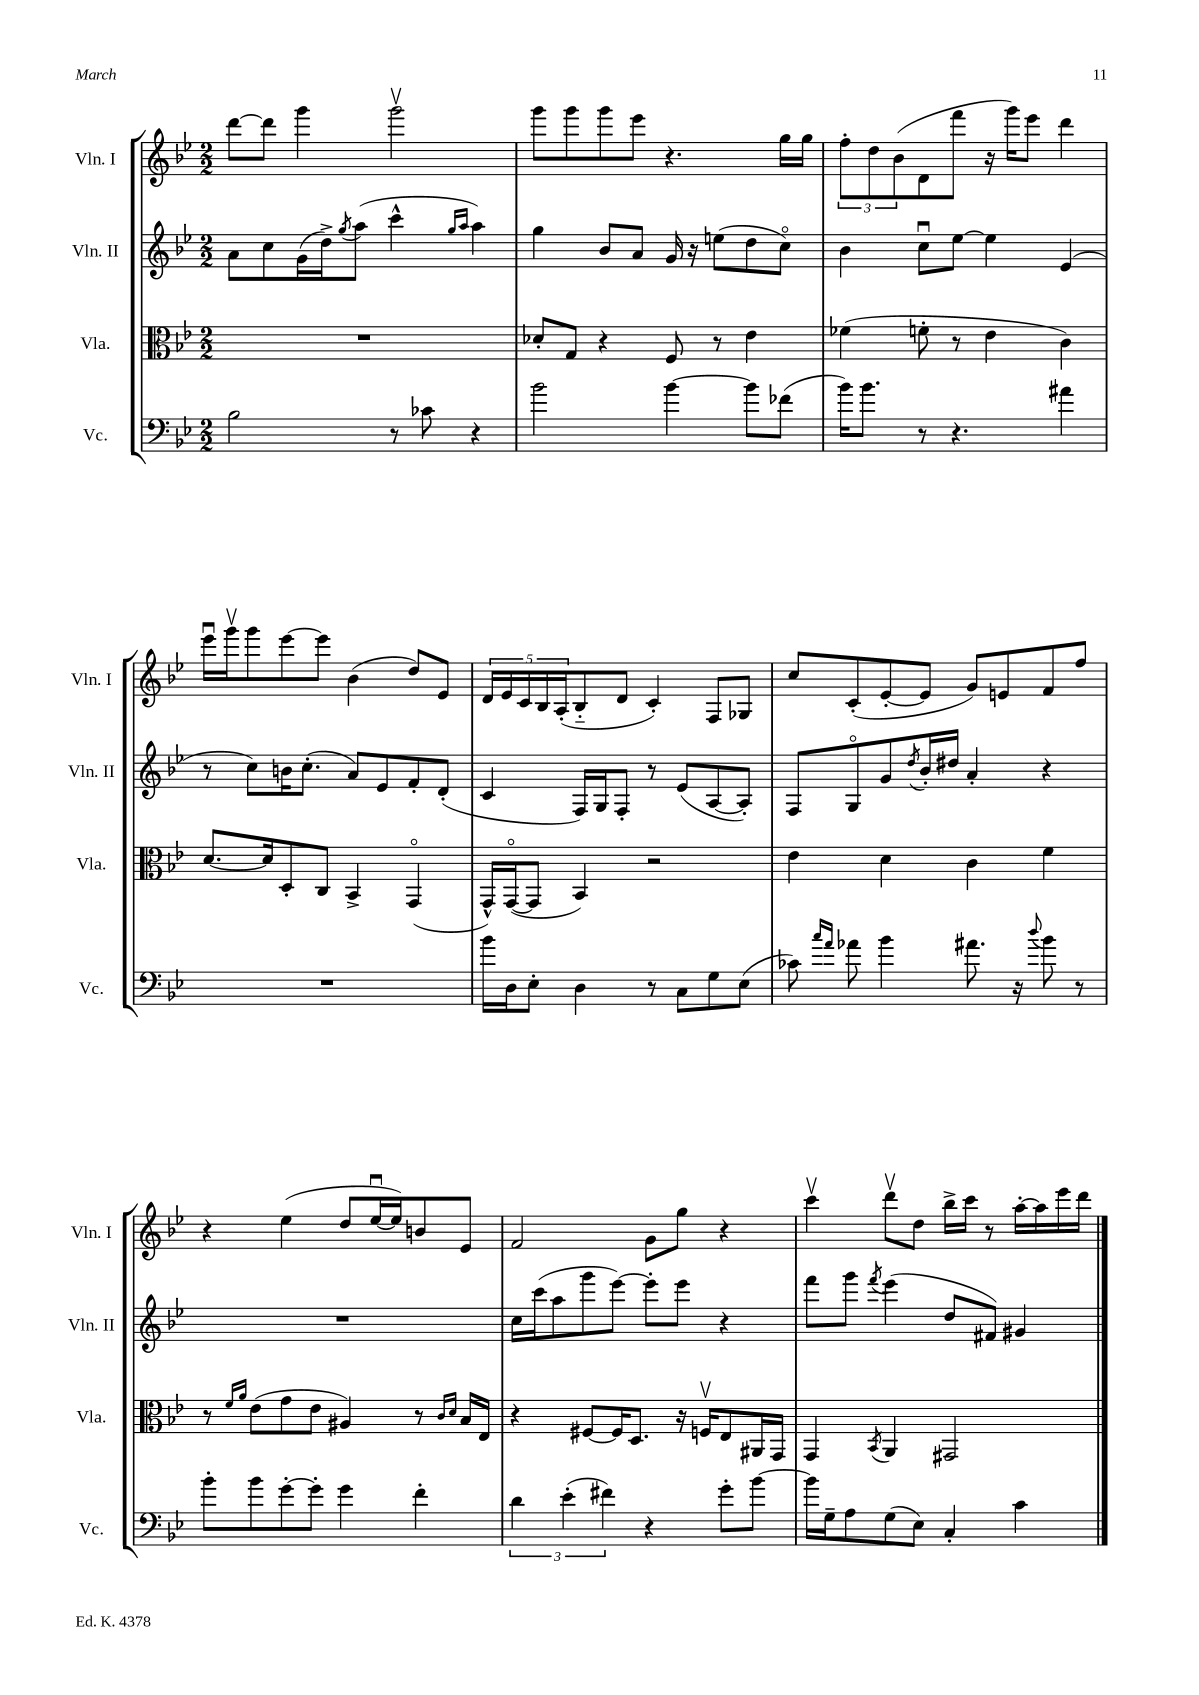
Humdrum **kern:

**kern	**kern	**kern	**kern
*staff4	*staff3	*staff2	*staff1
*clefF4	*clefC3	*clefG2	*clefG2
*k[b-e-]	*k[b-e-]	*k[b-e-]	*k[b-e-]
*M2/2	*M2/2	*M2/2	*M2/2
2B-	1r	8a	[8ddd
.	.	8cc	8ddd]
.	.	(16g	4ggg
.	.	16dd^)	.
.	.	8qgg	.
.	.	(8aa	.
8r	.	4ccc^^	2gggv
8c-	.	.	.
.	.	16qqgg	.
.	.	16qqaa	.
4r	.	4aa)	.
=	=	=	=
2b-	8d-'	4gg	8ggg
.	8G	.	8ggg
.	4r	8b-	8ggg
.	.	8a	8eee-
[4b-	8F	16g	4.r
.	.	16r	.
.	8r	(8ee	.
8b-]	4e-	8dd	.
(8f-	.	8cco)	16gg
.	.	.	16gg
=	=	=	=
16b-)	(4f-	4b-	12ff'
8.b-	.	.	.
.	.	.	12dd
.	.	.	(12b-
8r	8f'	8ccu	8d
4.r	8r	[8ee-	8fff
.	4e-	4ee-]	16r
.	.	.	16ggg)
.	.	.	8eee-
4a#	4c)	(4e-	4ddd
=	=	=	=
1r	[8.d	8r	16eee-u
.	.	.	16gggv
.	.	8cc)	8ggg
.	16d]	.	.
.	8D'	16b	[8eee-
.	.	(8.cc'	.
.	8C	.	8eee-]
.	4BB-^	8a)	(4b-
.	.	8e-	.
.	(4GGo	8f'	8dd)
.	.	(8d'	8e-
=	=	=	=
16b-	16GG^^)	4c	20d
.	.	.	20e-
16D	([16GGo	.	.
.	.	.	20c
8E-'	8GG]	.	.
.	.	.	20B-
.	.	.	(20A'
4D	4BB-)	16F)	8B-'~
.	.	16G	.
.	.	8F'	8d
8r	2r	8r	4c')
8C	.	(8e-	.
8G	.	[8A	8F
(8E-	.	8A'])	8G-
=	=	=	=
8c-)	4e-	8F	8cc
16qqcc	.	.	.
16qqa	.	.	.
8a-	.	8Go	(8c'
4b-	4d	8g	[8e-'
.	.	8qdd	.
.	.	16b-'	8e-]
.	.	16dd#	.
8.a#	4c	4a'	8g)
.	.	.	8e
16r	.	.	.
8qqdd	.	.	.
8b-	4f	4r	8f
8r	.	.	8ff
=	=	=	=
8b-'	8r	1r	4r
.	16qqf	.	.
.	16qqa	.	.
8b-	(8e-	.	.
[8g'	8g	.	(4ee-
8g']	8e-	.	.
4g	4A#)	.	8dd
.	.	.	[16ee-u
.	.	.	16ee-])
4f'	8r	.	8b
.	16qqc	.	.
.	16qqd	.	.
.	16B-	.	8e-
.	16E-	.	.
=	=	=	=
6d	4r	16cc	2f
.	.	(16ccc	.
.	.	8aa	.
(6e-'	.	.	.
.	[8F#	8ggg	.
6f#)	.	.	.
.	16F#]	[8eee-)	.
.	8.D	.	.
4r	.	8eee-']	8g
.	16r	8eee-	8gg
.	16Fv	.	.
8g'	8E-	4r	4r
[8b-	16AA#	.	.
.	16GG	.	.
=	=	=	=
16b-]	4GG	8fff	4cccv
16G~	.	.	.
8A	.	8ggg	.
.	8qBB-	8qfff	.
(8G	4AA	(4eee-	8dddv
8E-)	.	.	8dd
4C'	2GG#	8dd	16bb-^
.	.	.	16ccc
.	.	8f#)	8r
4c	.	4g#	[16aa'
.	.	.	16aa]
.	.	.	16eee-
.	.	.	16ddd
==	==	==	==
*-	*-	*-	*-
